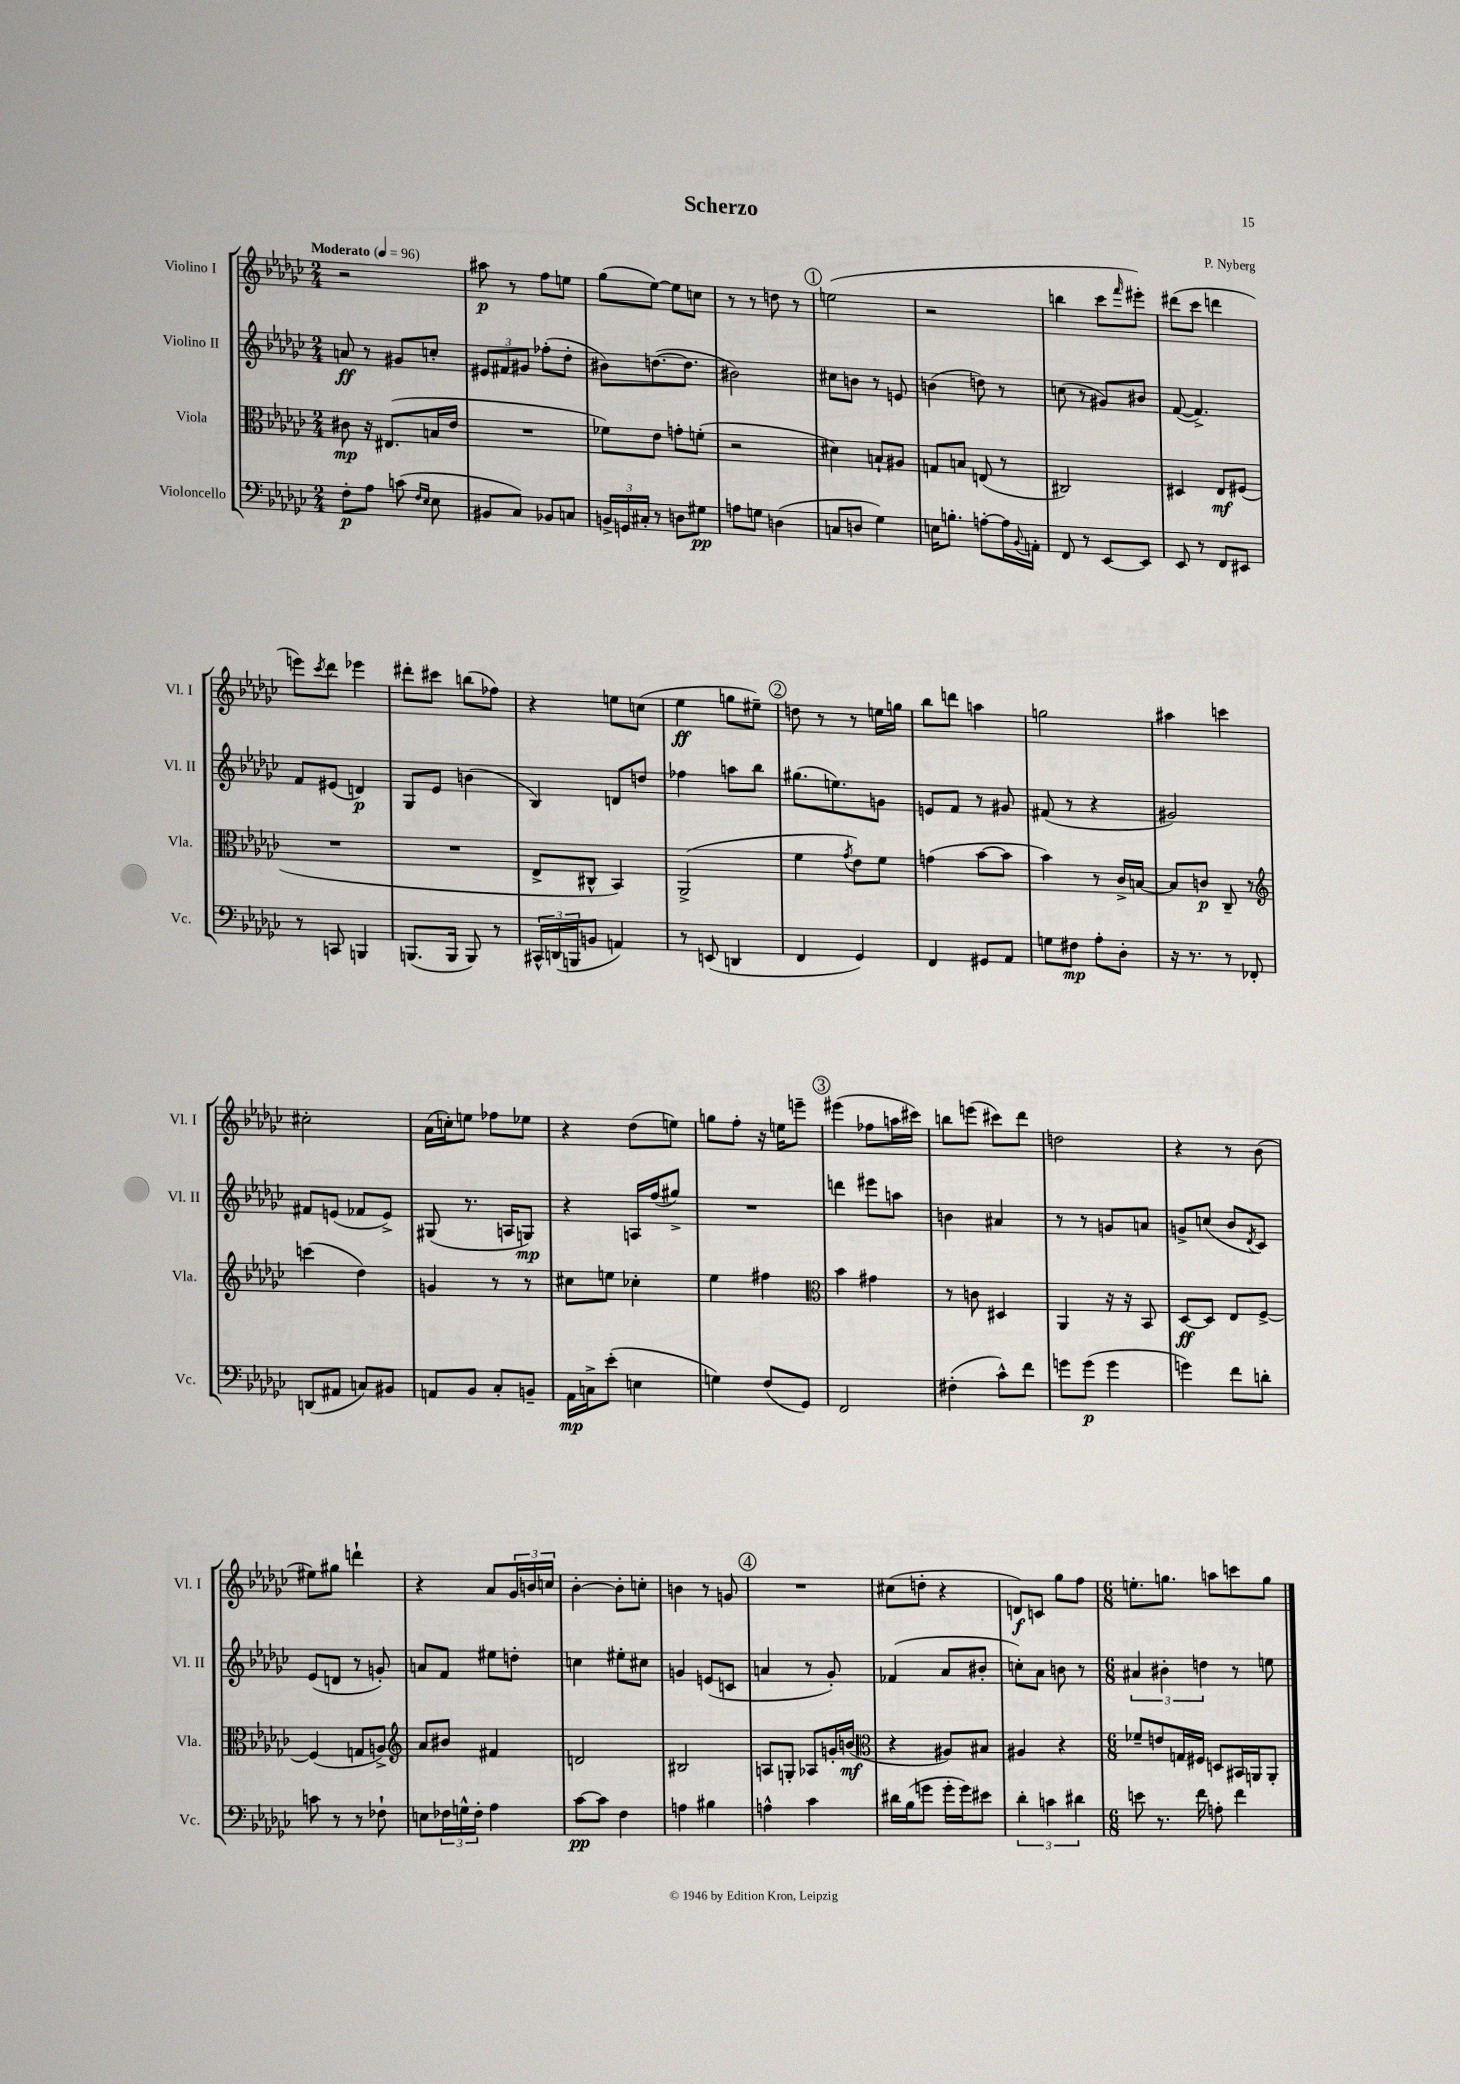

**kern	**dynam	**kern	**dynam	**kern	**dynam	**kern	**dynam
*part4	*part4	*part3	*part3	*part2	*part2	*part1	*part1
*staff4	*staff4	*staff3	*staff3	*staff2	*staff2	*staff1	*staff1
*I"Violoncello	*	*I"Viola	*	*I"Violino II	*	*I"Violino I	*
*I'Vc.	*	*I'Vla.	*	*I'Vl. II	*	*I'Vl. I	*
*clefF4	*	*clefC3	*	*clefG2	*	*clefG2	*
*k[b-e-a-d-g-c-]	*	*k[b-e-a-d-g-c-]	*	*k[b-e-a-d-g-c-]	*	*k[b-e-a-d-g-c-]	*
*M2/4	*	*M2/4	*	*M2/4	*	*M2/4	*
*MM96	*	*MM96	*	*MM96	*	*MM96	*
=1	=1	=1	=1	=1	=1	=1	=1
!	!	!	!	!	!	!LO:TX:a:B:t=Moderato	!
8F'\L	p	8c#X\	mp	8an/	ff	2r	.
8A-\J	.	16r	.	8r	.	.	.
.	.	(8.E#X/L	.	.	.	.	.
(8cn\	.	.	.	8g#X/L	.	.	.
16qqF/LL	.	.	.	.	.	.	.
16qqE-/JJ	.	.	.	.	.	.	.
8E-\	.	16Bn/L	.	8ccn'/J	.	.	.
.	.	16e-/JJ	.	.	.	.	.
=2	=2	=2	=2	=2	=2	=2	=2
8BB#X/L	.	2r	.	12e#X/L	.	8aa#X\	p
.	.	.	.	12f#X/	.	.	.
8C-/J)	.	.	.	.	.	8r	.
.	.	.	.	12g#X/J	.	.	.
8BB-X/L	.	.	.	(8ff-X'\L	.	8ff\L	.
8Cn/J	.	.	.	8dd-'\J	.	8een\J	.
=3	=3	=3	=3	=3	=3	=3	=3
24BBn^/LL	.	8f-X\L)	.	8b#X\L)	.	(8gg-\L	.
24GGn/	.	.	.	.	.	.	.
24C#X'/JJ	.	.	.	.	.	.	.
8r	.	8e-\J	.	([8.ddn\	.	[8ee-\J)	.
8Dn\L	.	8gn'\L	.	.	.	8ee-\L]	.
.	.	.	.	8.dd\J]	.	.	.
8G#X\J	pp	(8fn'\J	.	.	.	8ccn\J	.
=4	=4	=4	=4	=4	=4	=4	=4
8An\L	.	2r	.	2b#X\)	.	8r	.
8Gn\J	.	.	.	.	.	8r	.
(4Dn\	.	.	.	.	.	8ddn\	.
.	.	.	.	.	.	8r	.
!!LO:REH:place=s1:t=1
=5	=5	=5	=5	=5	=5	=5	=5
8Cn/L	.	4d#X\)	.	8cc#X\L	.	(2een\	.
8Dn/J	.	.	.	8bn\J	.	.	.
4G-\)	.	8Bn`/L	.	8r	.	.	.
.	.	8A#X/J	.	8en/	.	.	.
=6	=6	=6	=6	=6	=6	=6	=6
16En\KL	.	8Gn/L	.	(4bn\	.	2r	.
8.Bn'\J	.	.	.	.	.	.	.
.	.	8Bn/J	.	.	.	.	.
[8An'\L	.	(8En/	.	8ddn\)	.	.	.
16A\L]	.	8r	.	8r	.	.	.
8qqBB-/	.	.	.	.	.	.	.
16AAn'\JJ	.	.	.	.	.	.	.
=7	=7	=7	=7	=7	=7	=7	=7
8FF/	.	2C#X/)	.	(8ccn\	.	4bbn\	.
8r	.	.	.	8r	.	.	.
[8EE-/L	.	.	.	8g#X/L)	.	8ccc-\L	.
.	.	.	.	.	.	16qqfff/	.
8EE-/J]	.	.	.	8b#X/J	.	8eee#X'\J)	.
=8	=8	=8	=8	=8	=8	=8	=8
8EE-/	.	4D#X/	.	([8f/	.	(8ddd#X\L	.
8r	.	.	.	4.f^/])	.	8ccc-\J	.
8FF/L	.	8E-/L	mf	.	.	4dddn\	.
8EE#X/J	.	(8F#X/J	.	.	.	.	.
!!LO:LB:g=z
=9	=9	=9	=9	=9	=9	=9	=9
8r	.	2r	.	8f/L	.	8eeen\L)	.
.	.	.	.	.	.	8qccc-/	.
8CCn/	.	.	.	(8e#X/J	.	8ddd-\J	.
4BBBn/	.	.	.	4dn/)	p	4eee-X\	.
=10	=10	=10	=10	=10	=10	=10	=10
(8.BBBn/L	.	2r	.	8G-/L	.	8ddd#X'\L	.
.	.	.	.	8e-/J	.	8ccc#X\J	.
16BBB/Jk	.	.	.	.	.	.	.
8BBB/)	.	.	.	(4bn\	.	(8bbn\L	.
8r	.	.	.	.	.	8ff-X\J)	.
=11	=11	=11	=11	=11	=11	=11	=11
24CC#X^^/LL	.	8E-^/L	.	4B-/)	.	4r	.
(24DDn/	.	.	.	.	.	.	.
24BBBn/J	.	.	.	.	.	.	.
8BBn/J	.	8C#X^^/J	.	.	.	.	.
4AAn/)	.	4BB-/)	.	8dn/L	.	8een\L	.
.	.	.	.	8ddn/J	.	(8ccn\J	.
=12	=12	=12	=12	=12	=12	=12	=12
8r	.	(2AA-^/	.	4ff-X\	.	4ee-\	ff
(8EEn/	.	.	.	.	.	.	.
4DDn/	.	.	.	8aan\L	.	8ggn\L	.
.	.	.	.	8bb-\J	.	8ee#X~\J)	.
!!LO:REH:place=s1:t=2
=13	=13	=13	=13	=13	=13	=13	=13
4FF/	.	4f\	.	(8.gg#X\L	.	8ddn\	.
.	.	.	.	.	.	8r	.
.	.	.	.	8.een\)	.	.	.
.	.	8qg-/	.	.	.	.	.
4GG-/)	.	8e-\L)	.	.	.	8r	.
.	.	8f\J	.	8gn\J	.	16een\LL	.
.	.	.	.	.	.	16ggn\JJ	.
=14	=14	=14	=14	=14	=14	=14	=14
4FF/	.	(4gn\	.	8en/L	.	8bb-\L	.
.	.	.	.	8f/J	.	8dddn\J	.
8GG#X/L	.	[8b-\L	.	8r	.	4aan\	.
8AA-/J	.	8b-\J]	.	8g#X/	.	.	.
=15	=15	=15	=15	=15	=15	=15	=15
8Gn\L	.	4b-\)	.	(8f#X/	.	2ggn\	.
8F#X\J	mp	.	.	8r	.	.	.
8A-'\L	.	8r	.	4r	.	.	.
8D-'\J	.	16c-^/LL	.	.	.	.	.
.	.	[16Bn/JJ	.	.	.	.	.
=16	=16	=16	=16	=16	=16	=16	=16
16r	.	8B/L]	.	2g#X/)	.	4aa#X\	.
8.r	.	.	.	.	.	.	.
.	.	8cn/J	p	.	.	.	.
8r	.	8C-~/	.	.	.	4cccn\	.
8FF-X'/	.	8r	.	.	.	.	.
!!LO:LB:g=z
=17	=17	=17	=17	=17	=17	=17	=17
*	*	*clefG2	*	*	*	*	*
(8DDn/L	.	(4cccn\	.	8f#X/L	.	2cc#X'\	.
8AA#X/J	.	.	.	(8en/J	.	.	.
8Cn/L)	.	4dd-\)	.	8f-X/L	.	.	.
8BB#X/J	.	.	.	8e^/J)	.	.	.
=18	=18	=18	=18	=18	=18	=18	=18
8AAn/L	.	4gn/	.	(8G#X/	.	(16a-\LL	.
.	.	.	.	.	.	16ccn'\J)	.
8BB-/J	.	.	.	8.r	.	8een\J	.
8C-'/L	.	8r	.	.	.	8ff-X\L	.
.	.	.	.	16An/KL	.	.	.
8BBn~/J	.	8r	.	8Gn/J)	mp	8ee-X\J	.
=19	=19	=19	=19	=19	=19	=19	=19
16AA-\LL	mp	8cc#X\L	.	4r	.	4r	.
16Cn^\J	.	.	.	.	.	.	.
(8e-'\J	.	8een\J	.	.	.	.	.
4En\	.	4cc-X'\	.	16An/LL	.	(8dd-\L	.
.	.	.	.	(16ff/J	.	.	.
.	.	.	.	8gg#X^/J)	.	8een\J)	.
=20	=20	=20	=20	=20	=20	=20	=20
4Gn\)	.	4ee-\	.	2r	.	8ggn\L	.
.	.	.	.	.	.	8ff'\J	.
(8F/L	.	4ff#X\	.	.	.	16r	.
.	.	.	.	.	.	16een\KL	.
8GG-/J)	.	.	.	.	.	8eeen~\J	.
!!LO:REH:place=s1:t=3
=21	=21	=21	=21	=21	=21	=21	=21
*	*	*clefC3	*	*	*	*	*
2FF/	.	4b-\	.	4dddn\	.	(4eee#X\	.
.	.	4g#X\	.	8eee#X\L	.	8ff-X\L	.
.	.	.	.	8aan\J	.	16aan\L	.
.	.	.	.	.	.	16ccc#X\JJ)	.
=22	=22	=22	=22	=22	=22	=22	=22
(4F#X'\	.	8r	.	4bn\	.	8bbn\L	.
.	.	8cn\	.	.	.	(8eeen\J	.
8c-^^\L)	.	4D#X/	.	4a#X/	.	8ccc#X\L)	.
8f\J	.	.	.	.	.	8ddd-\J	.
=23	=23	=23	=23	=23	=23	=23	=23
8gn\L	.	4AA-/	.	8r	.	2ddn\	.
(8g\J	p	.	.	8r	.	.	.
4g\	.	16r	.	8gn/L	.	.	.
.	.	16r	.	.	.	.	.
.	.	8BB-/	.	8an/J	.	.	.
=24	=24	=24	=24	=24	=24	=24	=24
4gn\)	.	[8D-/L	ff	8gn^/L	.	4r	.
.	.	8D-/J]	.	(8ccn/J	.	.	.
8f\L	.	8E-/L	.	8b-/L	.	8r	.
.	.	.	.	8qd-/	.	.	.
8dn'\J	.	[8F^/J	.	8c-/J)	.	(8b-\	.
!!LO:LB:g=z
=25	=25	=25	=25	=25	=25	=25	=25
8cn\	.	(4F/]	.	(8e-/L	.	8ee#X\L)	.
8r	.	.	.	8dn/J	.	8gg#X\J	.
8r	.	8Gn/L	.	8r	.	4dddn`\	.
8F-X`\	.	8An^/J)	.	8gn'/)	.	.	.
=26	=26	=26	=26	=26	=26	=26	=26
*	*	*clefG2	*	*	*	*	*
8En\L	.	8a-/L	.	8an/L	.	4r	.
24F-X\L	.	8b#X/J	.	8f/J	.	.	.
24Gn^^\	.	.	.	.	.	.	.
24F-'\JJ	.	.	.	.	.	.	.
4A-\	.	4f#X/	.	8ee#X\L	.	8a-/L	.
.	.	.	.	8ddn'\J	.	24g-/L	.
.	.	.	.	.	.	24bn/	.
.	.	.	.	.	.	24ccn/JJ	.
=27	=27	=27	=27	=27	=27	=27	=27
[8c-\L	pp	2dn/	.	4ccn\	.	[4b-'\	.
8c-\J]	.	.	.	.	.	.	.
4F\	.	.	.	8ee#X'\L	.	8b-'\L]	.
.	.	.	.	8cc#X\J	.	8ccn'\J	.
=28	=28	=28	=28	=28	=28	=28	=28
4An\	.	2B#X/	.	4gn/	.	4bn\	.
4B#X\	.	.	.	(8en/L	.	8r	.
.	.	.	.	8cn/J	.	8gn/	.
!!LO:REH:place=s1:t=4
=29	=29	=29	=29	=29	=29	=29	=29
4An^^\	.	8An/L	.	4an/	.	2r	.
.	.	8Gn'/J	.	.	.	.	.
4c-\	.	8A-X/L	.	8r	.	.	.
.	.	16gn'/L	.	8g-'/)	.	.	.
.	.	(16bn/JJ	mf	.	.	.	.
=30	=30	=30	=30	=30	=30	=30	=30
*	*	*clefC3	*	*	*	*	*
16d#X\LL	.	4r	.	(4f-X/	.	(8cc#X\L	.
(16B-\J	.	.	.	.	.	.	.
8gn\J	.	.	.	.	.	8ddn'\J	.
16g'\LL	.	8A#X/L)	.	8a-/L	.	4r	.
16g\J)	.	.	.	.	.	.	.
8e#X\J	.	8B#X/J	.	8b#X'/J	.	.	.
=31	=31	=31	=31	=31	=31	=31	=31
6d-'\	.	4A#X/	.	8ccn'\L)	.	8dn/L)	f
.	.	.	.	8a-\J	.	8cn/J	.
6cn\	.	.	.	.	.	.	.
.	.	4r	.	8bn\	.	8gg-\L	.
6d#X\	.	.	.	.	.	.	.
.	.	.	.	8r	.	8ff\J	.
=32	=32	=32	=32	=32	=32	=32	=32
*M6/8	*	*M6/8	*	*M6/8	*	*M6/8	*
8en\	.	8f-X~/L	.	6a#X/	.	8.een'\L	.
8.r	.	8en/	.	.	.	.	.
.	.	.	.	6b#X'\	.	.	.
.	.	.	.	.	.	8.ggn\J	.
.	.	16Gn/L	.	.	.	.	.
16f\	.	16F#X/JJ	.	.	.	.	.
.	.	.	.	6ddn\	.	.	.
8An'\	.	8Dn/L	.	.	.	8aan\L	.
4f\	.	16BB#X/L	.	8r	.	8cccn\	.
.	.	16AAn/J	.	.	.	.	.
.	.	8AA'/J	.	8een\	.	8gg\J	.
==	==	==	==	==	==	==	==
*-	*-	*-	*-	*-	*-	*-	*-
